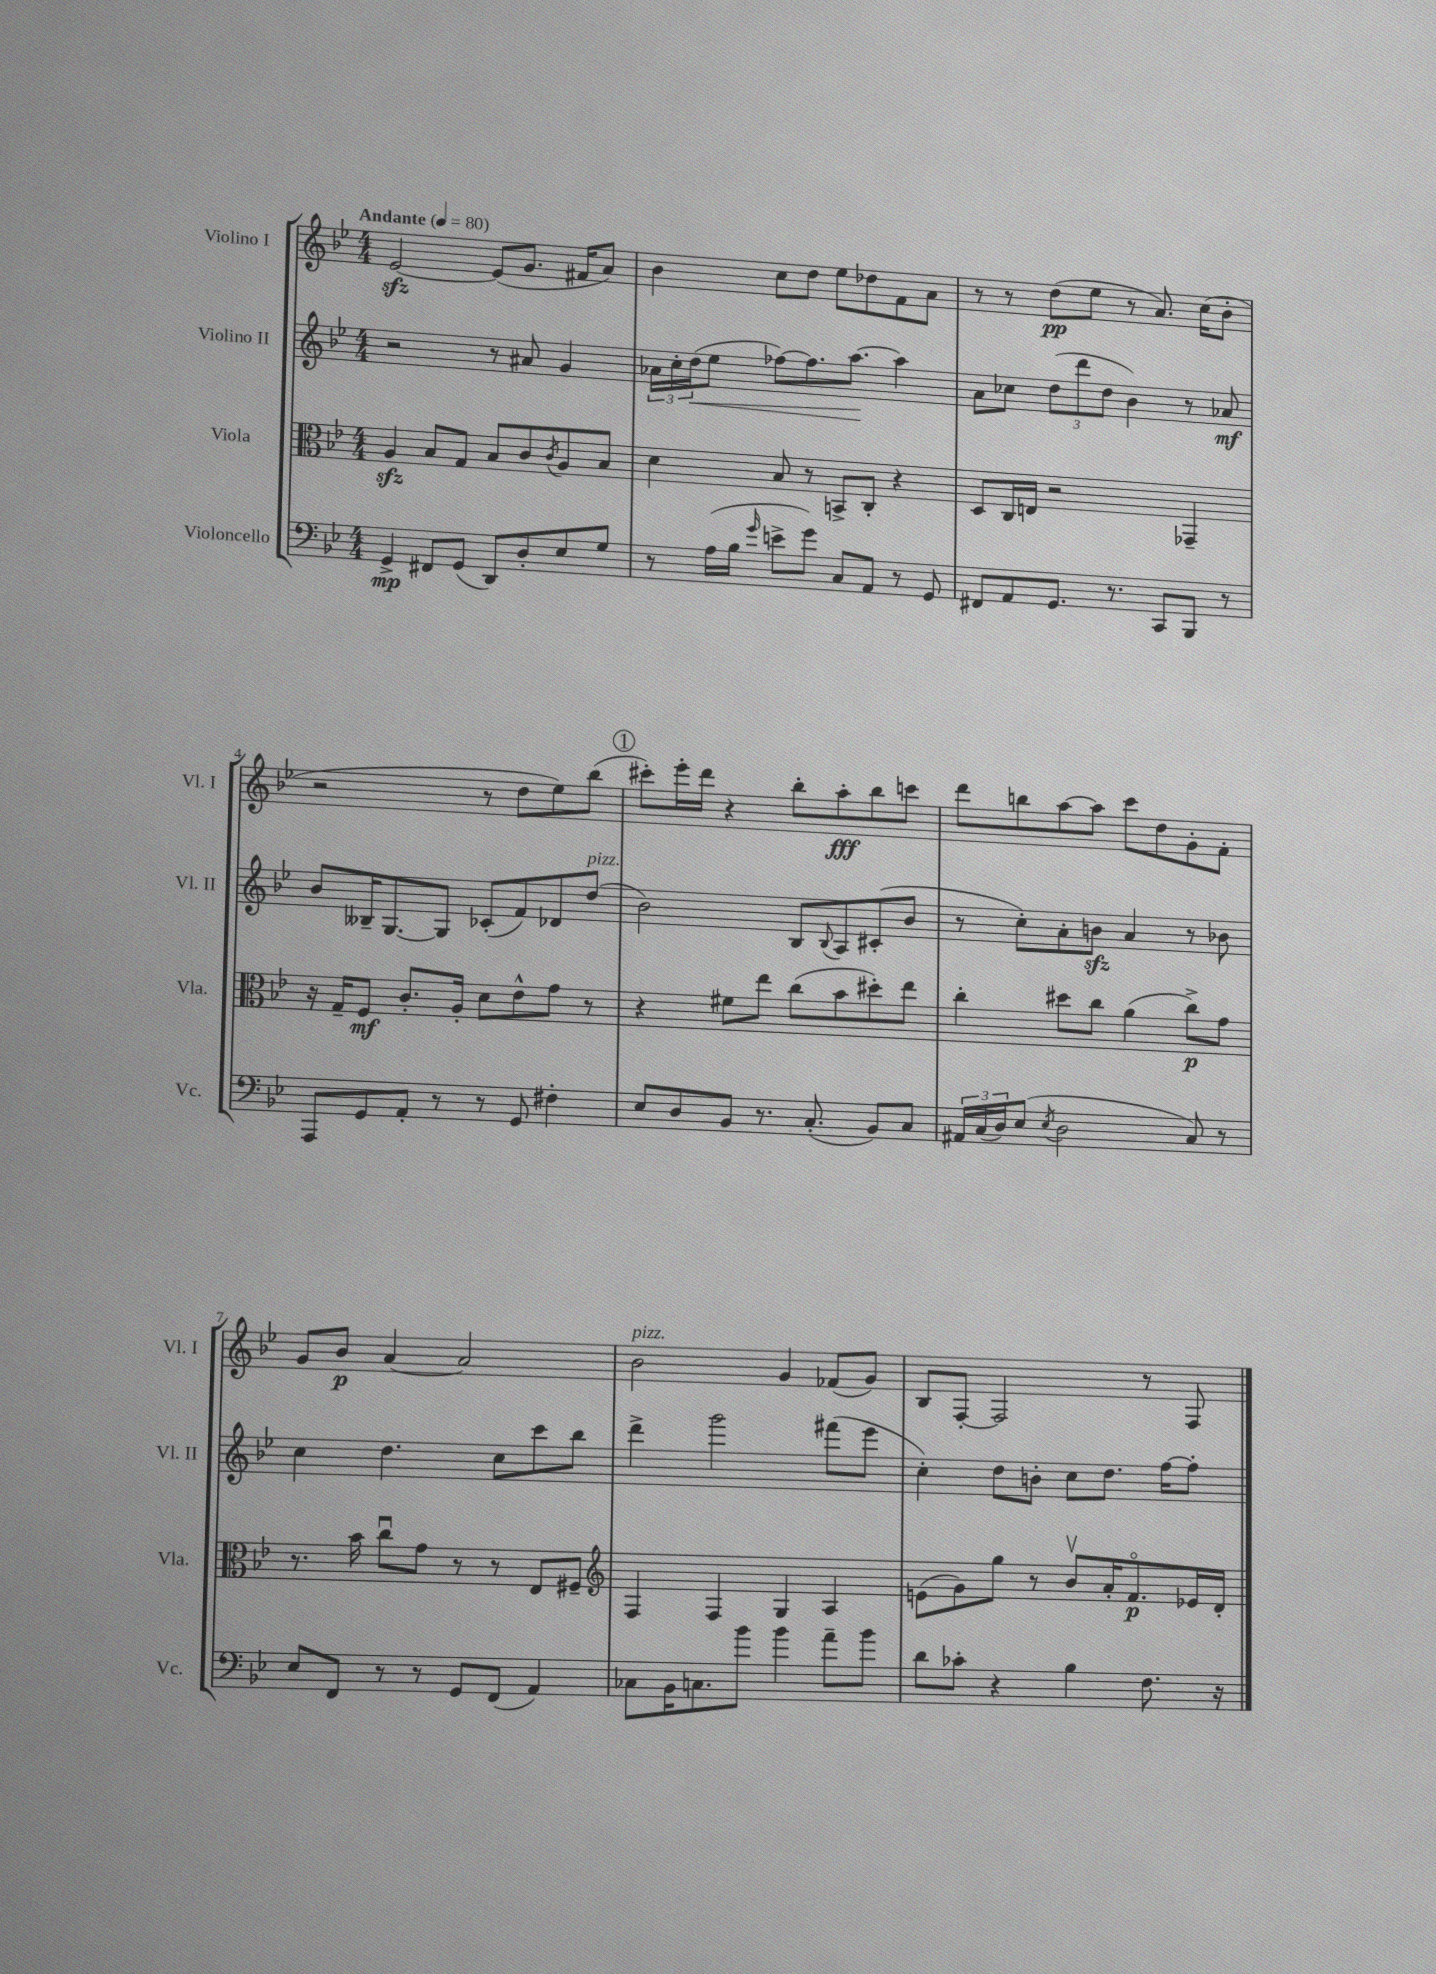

**kern	**kern	**kern	**kern
*staff4	*staff3	*staff2	*staff1
*clefF4	*clefC3	*clefG2	*clefG2
*k[b-e-]	*k[b-e-]	*k[b-e-]	*k[b-e-]
*M4/4	*M4/4	*M4/4	*M4/4
*MM80	*MM80	*MM80	*MM80
4GG^/	4A/	2r	[2e-/
8FF#/L	8B-/L	.	.
(8GG/J	8G/J	.	.
8DD/L)	8B-/L	8r	(8e-/]L
8D'/	8c/	8a#/	8.g/J
.	8qc/	.	.
8E-/	8A/	4g/	.
.	.	.	16f#/LK
8G/J	8B-/J	.	8a/J)
=	=	=	=
8r	4d\	24a-\LL	4b-\
.	.	24cc'\	.
.	.	(24dd\J	.
(16A\LL	.	8ee-\J	.
16B-\JJ	.	.	.
16qqg/	.	.	.
8e^\L	8B-/	[8ff-\L)	8cc\L
8g\J)	8r	8.ff-\]	8dd\J
8C/L	8BB^/L	.	8ee-\L
.	.	[8.aa\J	.
8AA/J	8C'/J	.	8dd-\
8r	4r	4aa\]	8f\
8GG/	.	.	8a\J
=	=	=	=
8FF#/L	8D/L	8a\L	8r
8AA/	16C/L	8cc-\J	8r
.	16E/JJ	.	.
8.GG/J	2r	(12dd\L	(8dd\L
.	.	12ddd\	.
.	.	.	8ee-\J
.	.	12dd\J	.
8.r	.	.	.
.	.	4b-\)	8r
8CC/L	.	.	8.a/)
8BBB-/J	4GG-~/	8r	.
.	.	.	(16cc\LK
8r	.	8a-/	8b-'\J
=	=	=	=
8AAA/L	16r	8b-/L	2r
.	16G~/LK	.	.
8GG/	8F/J	16B--~/K	.
.	.	[8.G/	.
8AA'/J	8.c'/L	.	.
8r	.	8G/]J	.
.	16A'/Jk	.	.
8r	8d\L	(8c-'/L	8r
8GG/	8e-^^\	8f/)	8dd\L
4F#'\	8g\J	8d-/	8ee-\)
.	8r	(8dd/J	(8bb-\J
=	=	=	=
8E-/L	4r	2b-\)	8ccc#'\L)
8D/	.	.	16eee-'\L
.	.	.	16ddd\JJ
8BB-/J	8f#\L	.	4r
8.r	8ee-\J	.	.
.	(8cc\L	8B-/L	8bb-'\L
(8.C'/	.	.	.
.	.	8qqB-/	.
.	8b-\	8A/	8aa'\
8BB-/L)	8dd#'\)	(8c#'/	8bb-\
8C/J	8ee-\J	8b-/J	8ccc\J
=	=	=	=
24AA#/LL	4cc'\	8r	8ddd\L
(24C/	.	.	.
24D/J)	.	.	.
(8E-/J	.	8cc'\L)	8bb\
8qE-/	.	.	.
2D\	8dd#\L	8a'\	[8aa\
.	8cc\J	8b\J	8aa\]J
.	(4a\	4a/	8ccc\L
.	.	.	8dd\
8C/)	8cc^\L)	8r	8g'\
8r	8g\J	8b-\	8f'\J
=	=	=	=
8E-/L	8.r	4cc\	8g/L
8FF/J	.	.	8b-/J
.	16b-\	.	.
8r	8ccu\L	4.dd\	[4a/
8r	8g\J	.	.
8GG/L	8r	.	2a/]
(8FF/J	8r	8cc\L	.
4AA/)	8E-/L	8ccc\	.
.	8F#~/J	8bb-\J	.
=	=	=	=
*	*clefG2	*	*
8C-\L	4F/	4ddd^\	2b-\
16BB-\K	.	.	.
8.C\	.	.	.
.	4F/	2ggg\	.
8b-\J	.	.	.
4b-\	4G/	.	4g/
8a~\L	4A/	(8fff#\L	(8f-/L
8b-\J	.	8eee-\J	8g/J)
=	=	=	=
8d\L	(8e\L	4cc'\)	8B-/L
8c-'\J	8g\)	.	[8F'/J
4r	8gg\J	8dd\L	2F/]
.	8r	8b'\J	.
4B-\	8b-v/L	8cc\L	.
.	16a'/K	8.dd\J	.
.	8.fo/	.	.
8.F\	.	.	8r
.	.	[16ff\LK	.
.	16e-/L	8ff'\]J	8F/
16r	16d'/JJ	.	.
==	==	==	==
*-	*-	*-	*-
